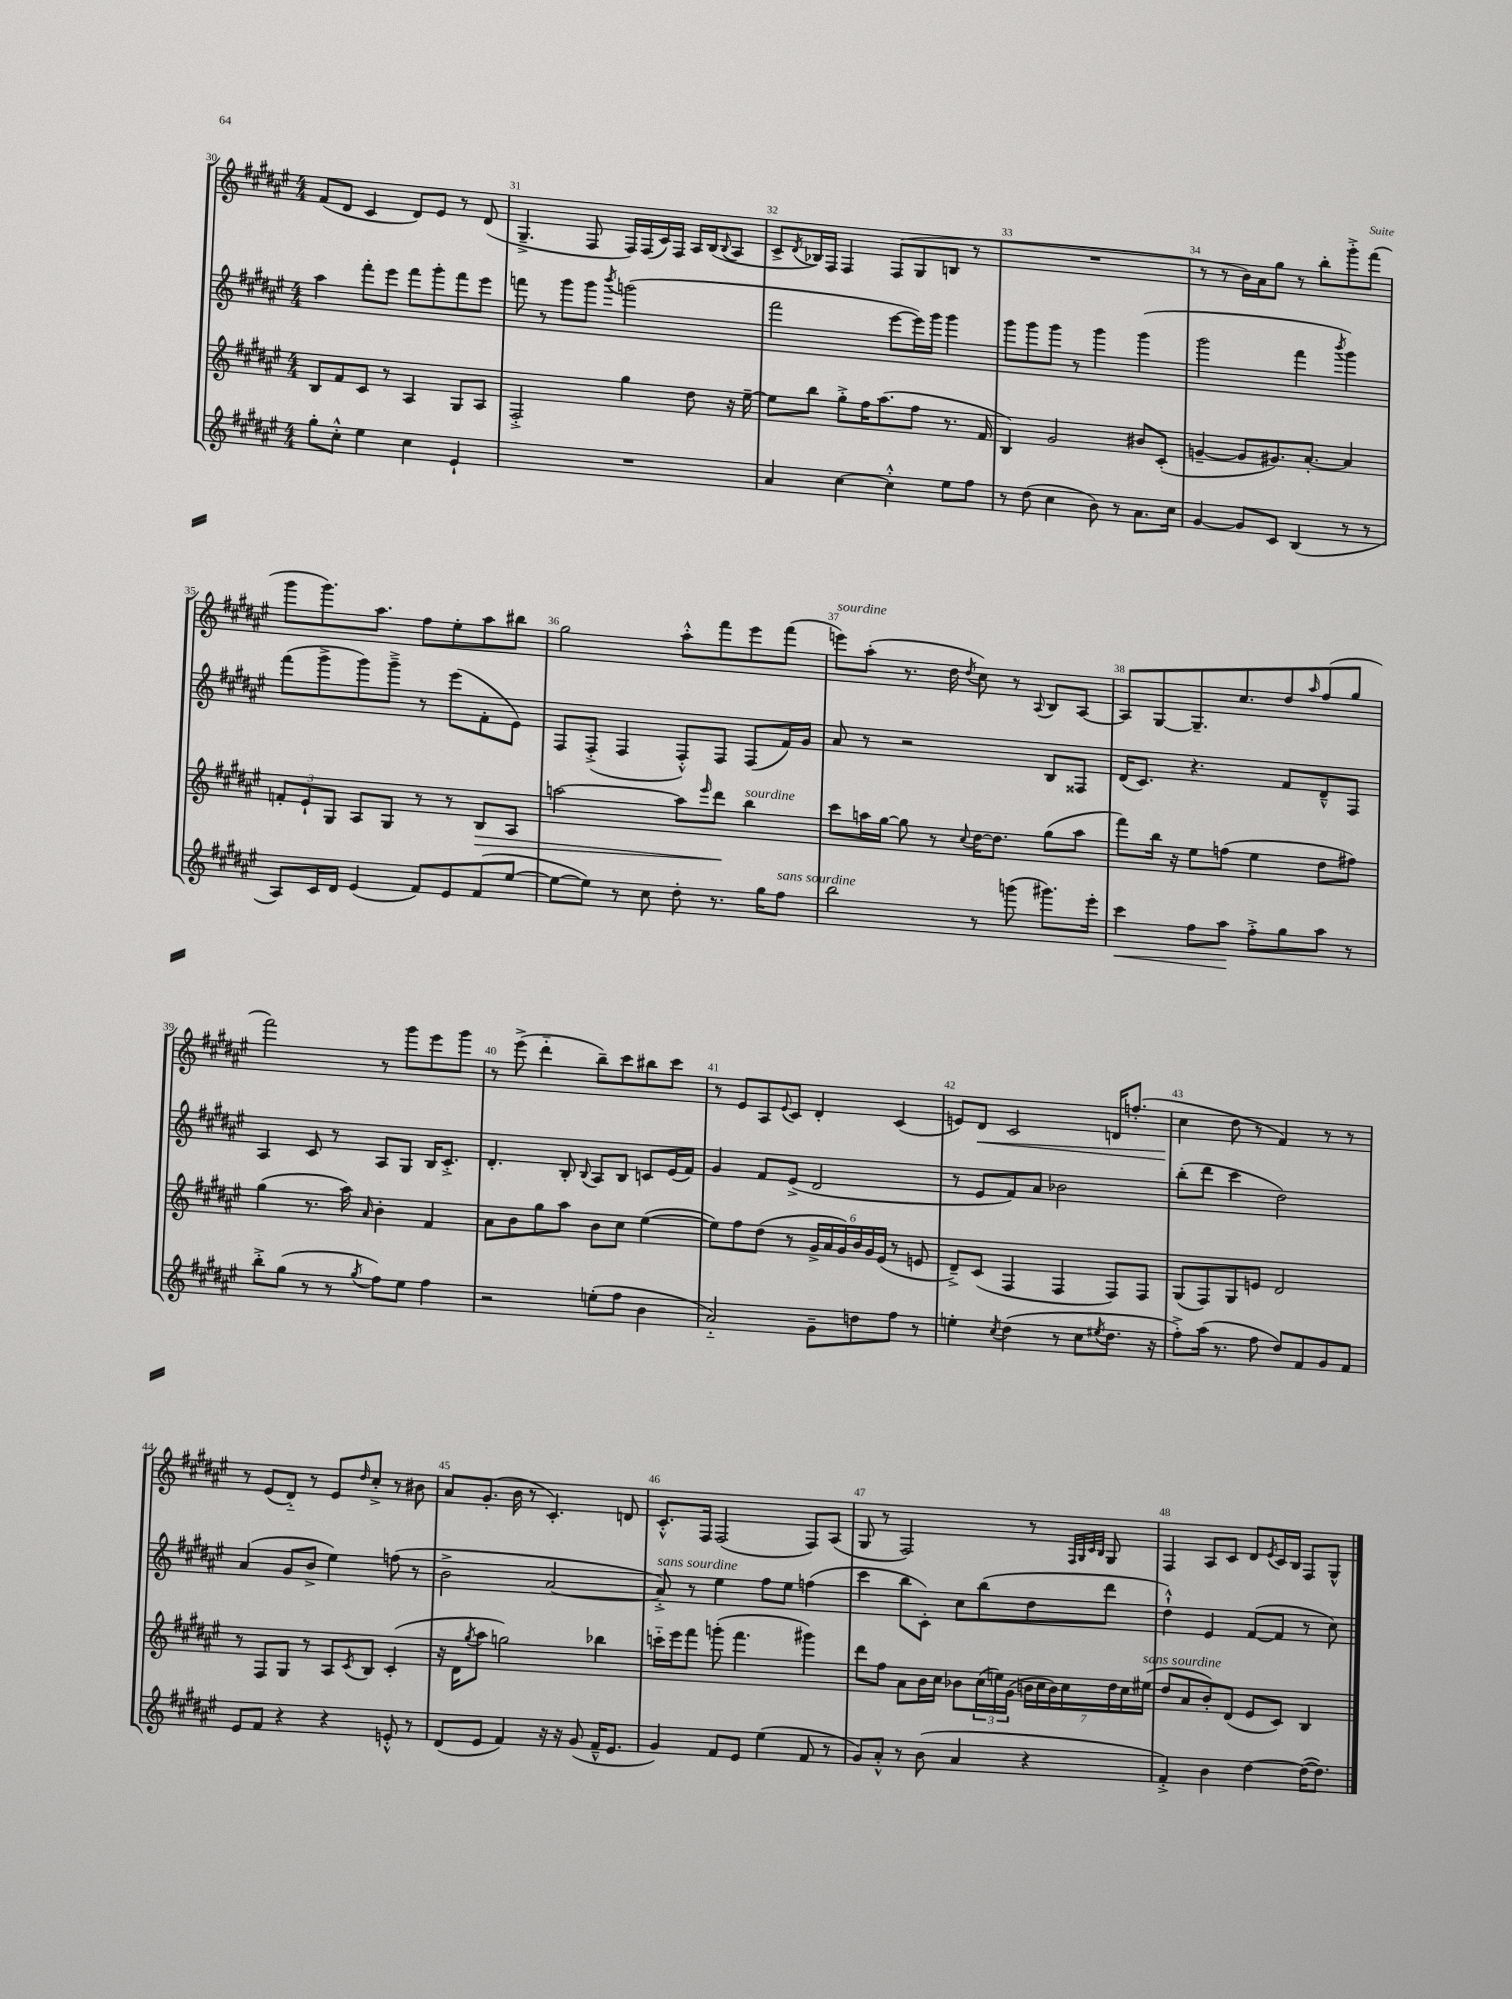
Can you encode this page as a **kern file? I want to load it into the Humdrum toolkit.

**kern	**kern	**kern	**kern
*staff4	*staff3	*staff2	*staff1
*clefG2	*clefG2	*clefG2	*clefG2
*k[f#c#g#d#a#e#]	*k[f#c#g#d#a#e#]	*k[f#c#g#d#a#e#]	*k[f#c#g#d#a#e#]
*M4/4	*M4/4	*M4/4	*M4/4
8gg#'	8B	4aa#	(8f#
8cc#'^^	8f#	.	8d#
4ee#	8c#	8fff#'	4c#
.	8r	8eee#	.
4cc#	4A#	8fff#	8d#)
.	.	8ggg#'	8e#
4e#`	8G#	8fff#	8r
.	8A#	8eee#	(8d#
=	=	=	=
1r	2F#'^	8fff	4.G#~^
.	.	8r	.
.	.	8ggg#	.
.	.	8ggg#	8F#
.	.	8qbbb	.
.	4gg#	(2ggg	16F#)
.	.	.	(16F#
.	.	.	16c#)
.	.	.	16F#
.	8dd#	.	16A#
.	.	.	(16B
.	.	.	8qqB
.	16r	.	8A#
.	[16ee#~	.	.
=	=	=	=
4a#	8ee#]	2fff#	8c#^
.	.	.	8qd#
.	8bb	.	16B-)
.	.	.	16F#
[4cc#	8gg#'^	.	4F#
.	16ff#	.	.
.	(8.aa#	.	.
4cc#'^^]	.	[8eee#	(8F#
.	8ff#	16eee#])	8G#
.	.	16ggg#	.
8ee#	8.r	4ggg#	8B
8ff#	.	.	8r
.	16f#	.	.
=	=	=	=
8r	4B)	8ggg#	1r
(8dd#	.	8ggg#	.
4cc#	2g#	8ggg#	.
.	.	8r	.
8b)	.	4ggg#	.
8r	.	.	.
8.a#	8b#	(4ggg#	.
.	(8c#'	.	.
16cc#	.	.	.
=	=	=	=
[4g#	[4g~	2ggg#	8r
.	.	.	8r
8g#]	8g]	.	16b)
.	.	.	16a#
8c#	8.g#)	.	8gg#
(4B	.	4fff#	8r
.	[8.a#'	.	.
.	.	.	8bb'
.	.	8qbbb	.
8r	4a#]	4ggg#)	8ggg#'^
8r	.	.	(8fff#
=	=	=	=
8A#)	12f'	(8fff#	8ggg#
.	12e#`	.	.
16c#	.	8ggg#^	8.ggg#)
.	12G#	.	.
16d#	.	.	.
(4e#	8A#	8ggg#)	.
.	.	.	8.aa#
.	8G#	8ggg#~^	.
8f#)	8r	8r	8ff#
8e#	8r	(8eee#	8ee#'
(8f#	8B	8f#'	8aa#
[8ee#	8A#	8e#)	8bb#
=	=	=	=
8ee#_	[2aa	8F#	2gg#
8ee#])	.	(8F#'^	.
8r	.	4F#	.
8cc#	.	.	.
8dd#'	8aa]	8F#'^^)	8aa#'^^
.	16qqeee#	.	.
8.r	8ddd#	8F#	8fff#
.	4bb	(8F#	8eee#
16gg#	.	.	.
8ff#	.	16f#)	(8fff#
.	.	16g#	.
=	=	=	=
2bb	8ccc#	8a#	8eee)
.	16aa	8r	(8aa#'
.	[16gg#	.	.
.	8gg#]	2r	8.r
.	8r	.	.
.	.	.	16dd#
.	8qqcc#	.	8qdd#
8r	[16dd#	.	8cc#)
.	8.dd#]	.	.
(8ggg	.	.	8r
.	.	.	8qqA#
8.ggg#)	(8gg#	8B	8B
.	8aa	8F##	[8A#
16eee#'	.	.	.
=	=	=	=
4ccc#	8fff#)	(16d#	8A#]
.	.	8.c#)	.
.	16bb	.	[8G#
.	16r	.	.
8ff#	8ee#	4.r	8.G#~]
8aa#	(8ff	.	.
.	.	.	8.cc#
8ff#'^	4ee#	.	.
8gg#	.	8f#	8dd#
.	.	.	16qqaa#
8aa#	8dd#	8d#~^^	(8ff#
8r	8ff#)	8F#	8gg#
=	=	=	=
8bb'^	(4gg#	4A#	2fff#)
(8gg#	.	.	.
8r	8.r	8c#	.
8r	.	8r	.
.	16aa#)	.	.
8qgg#	16qqa#	.	.
8ff#)	4b'	8A#	8r
8ee#	.	8G#	8ggg#
4ff#	4f#	16B	8eee#
.	.	8.c#'^	.
.	.	.	8ggg#
=	=	=	=
2r	8a#	4.d#'	8r
.	8b	.	(8eee#^
.	8gg#	.	4ddd#'~
.	8aa#	8B'	.
.	.	8qqB	.
(8ee'	8b	8A#	8bb~)
8ff#	8cc#	8B	8ccc#
4b	([4ee#	8c	8bb#
.	.	(16e#	8ccc#
.	.	16f#)	.
=	=	=	=
2a#'~)	8ee#])	4g#	8r
.	8ff#	.	8e#
.	(8dd#	8f#	8A#
.	.	.	8qqe#
.	8r	(8e#^	8c#
8g#~	24g#^	2d#	4d#'
.	24a#	.	.
.	24g#)	.	.
8dd	24b	.	.
.	24g#	.	.
.	(24e#	.	.
8ff#	8r	.	(4c#
8r	8e	.	.
=	=	=	=
4ee'	8d#~^)	8r	8e)
.	(8c#	8e#	8d#
8qcc#	.	.	.
(4dd#	4F#	8f#)	2c#
.	.	8a#	.
8r	4F#	2b-	.
8cc#	.	.	.
8qee#	.	.	.
8.dd#	8F#)	.	16d
.	.	.	(8.ff'
.	8F#	.	.
16r	.	.	.
=	=	=	=
8ff#'^)	(8G#	(8bb'	4cc#
(16aa#	8F#)	8ddd#	.
8.r	.	.	.
.	8G#	4ccc#	8dd#
8ff#	8e	.	8r
8dd#)	2d#	2dd#)	4f#)
8f#	.	.	.
8g#	.	.	8r
8f#	.	.	8r
=	=	=	=
8e#	8r	(4a#	8r
8f#	8F#	.	(8e#
4r	8G#	8g#	8d#'~)
.	8r	8b^	8r
4r	8A#	4ee#)	8e#
.	8qc#	.	16qqdd#
.	8B	.	8cc#'^
8e'^^	(4c#'	(8ff	8r
8r	.	8r	8b#
=	=	=	=
(8d#	16r	2b^	8a#
.	16d#	.	.
.	8qgg#	.	.
8e#	8aa#	.	(8.g#'
4f#)	2gg)	.	.
.	.	.	16b
.	.	.	8r
16r	.	[2a#	4.c#')
16r	.	.	.
(8g#	.	.	.
16f#~^^	4bb-	.	.
8.e#	.	.	.
.	.	.	8d
=	=	=	=
4g#)	16ccc'~	8a#'^])	8.c#'^^
.	16eee#	.	.
.	8fff#	8r	.
.	.	.	16F#
8f#	(8ggg'	4ee#	(2F#
8e#	4.fff#	.	.
(4ee#	.	8ff#	.
.	.	8ee#	.
8f#	4ggg#)	(4ff	8F#)
8r	.	.	(8A#
=	=	=	=
8g#)	8ddd#	4ccc#	8G#
8a#'^^	8ff#	.	8r
8r	8a#	8bb	2F#)
(8b	16b	8c#')	.
.	16cc#	.	.
4a#	8b-	8cc#	.
.	(24cc#	(8bb	.
.	24ee)	.	.
.	(24g#	.	.
4r	28b	8dd#	8r
.	28cc#	.	.
.	28b)	.	.
.	28cc#	.	.
.	.	.	32qqF#
.	.	.	32qqG#
.	.	.	32qqc#
.	.	.	32qqB
.	.	8ddd#	8G#
.	28dd#	.	.
.	28cc#	.	.
.	(28ee#	.	.
=	=	=	=
4f#'^)	8dd#	4dd#`^^)	4F#
.	8a#	.	.
4b	8b')	4e#	8A#
.	(8d#	.	8c#
[4dd#	8e#	([8f#	8d#
.	.	.	8qe#
.	8c#)	8f#]	16c#
.	.	.	16B
(16dd#_	4B	8r	8F#
8.dd#])	.	.	.
.	.	8cc#)	8G#^^
==	==	==	==
*-	*-	*-	*-
